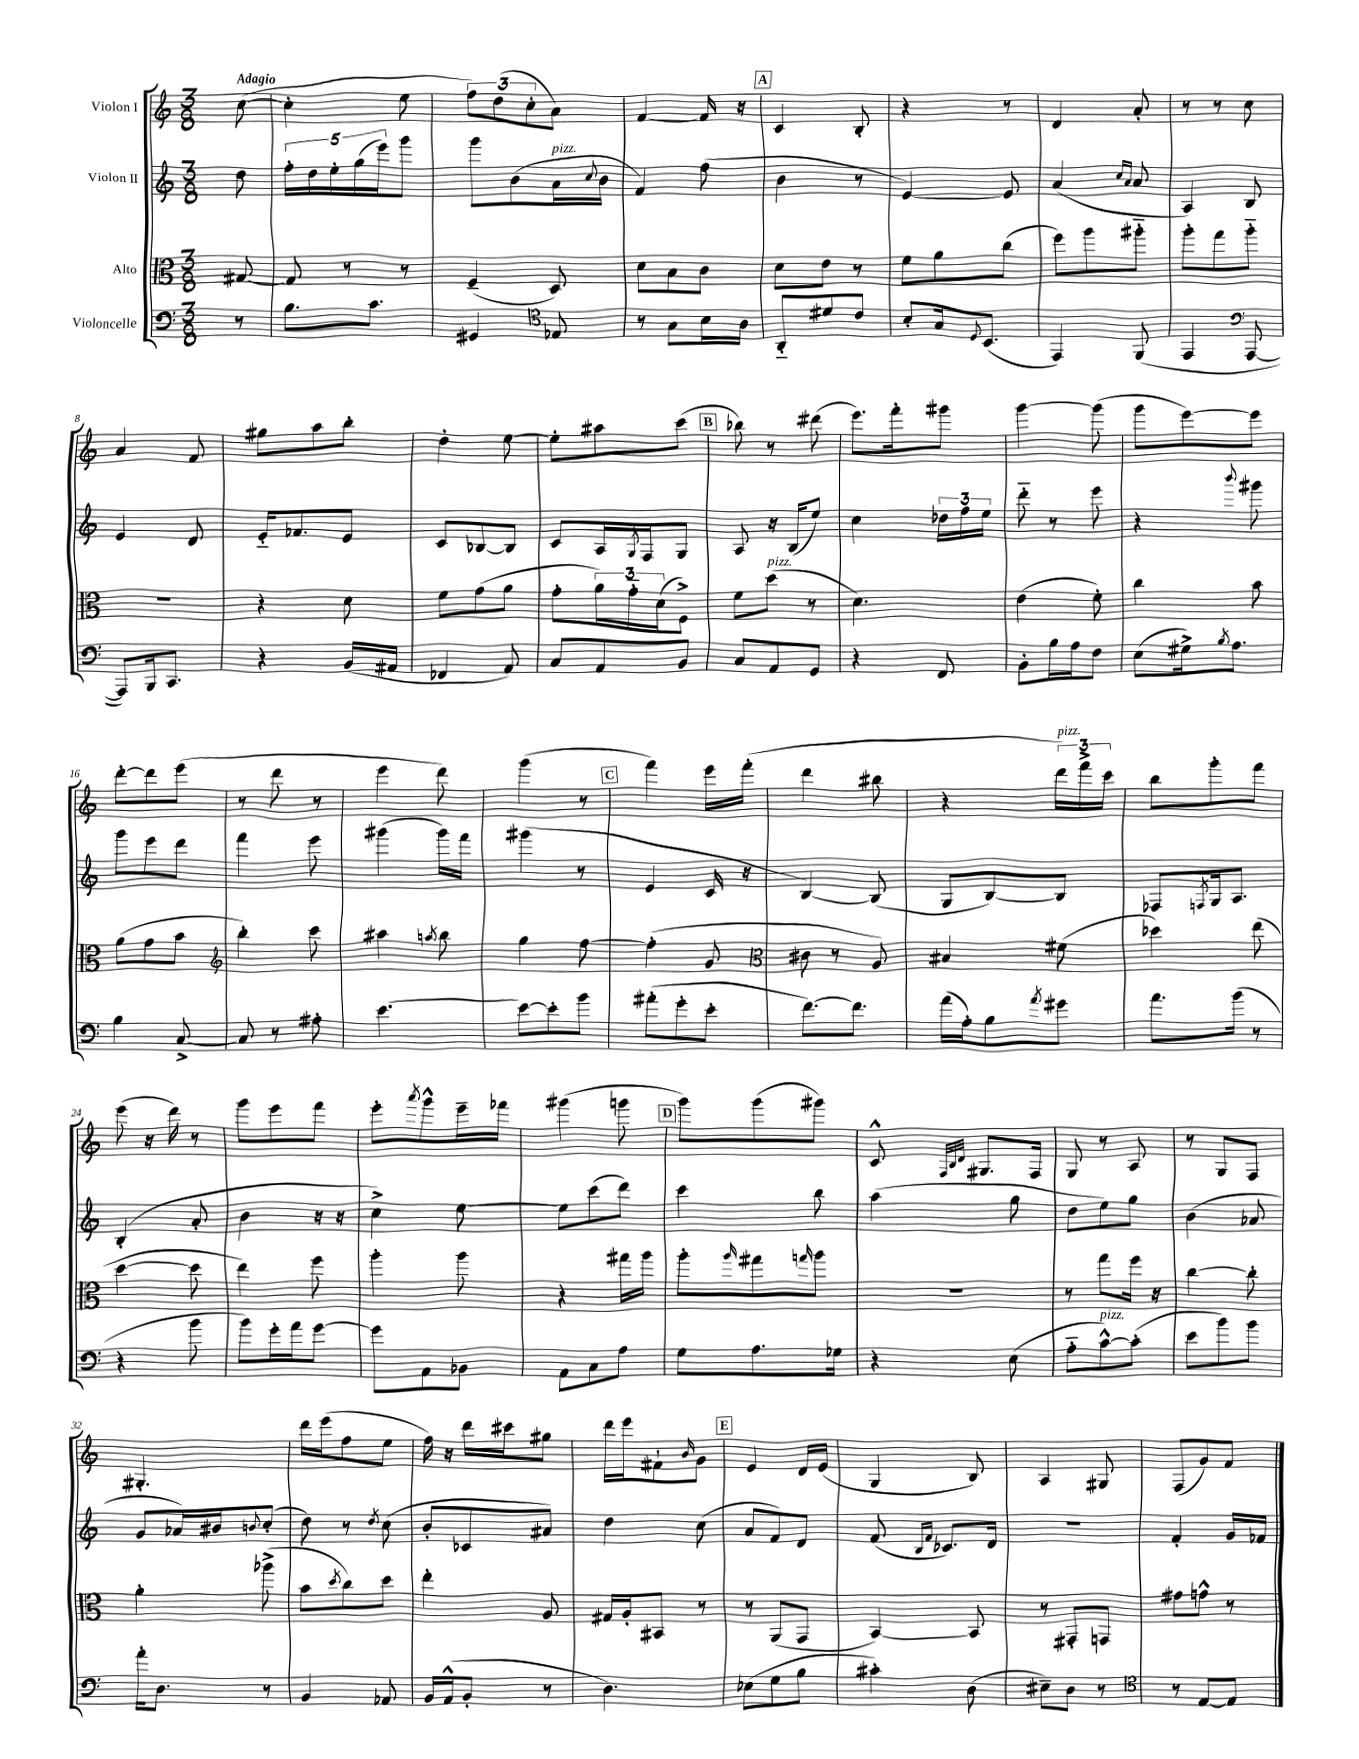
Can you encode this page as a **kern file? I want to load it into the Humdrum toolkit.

**kern	**kern	**kern	**kern
*staff4	*staff3	*staff2	*staff1
*clefF4	*clefC3	*clefG2	*clefG2
*k[]	*k[]	*k[]	*k[]
*M3/8	*M3/8	*M3/8	*M3/8
8r	[8G#	8dd	([8cc
=	=	=	=
8.B	8G#]	20ff'	4cc']
.	.	20dd	.
.	.	20ee'	.
.	8r	.	.
.	.	(20gg	.
8.c	.	.	.
.	.	20eee)	.
.	8r	8ggg	8ee
=	=	=	=
4GG#	(4F~	8ggg	12ff)
.	.	.	(12dd
.	.	(8b	.
.	.	.	12cc'
*clefC4	*	*	*
8E-	8D)	16a	8a)
.	.	8qqcc	.
.	.	16b	.
=	=	=	=
8r	8d	4f)	[4f
8G	8B	.	.
16B	8c	(8ff	16f]
16A	.	.	16r
=	=	=	=
8AA'~	8d	4b	4c
8d#	8e	.	.
8c	8r	8r	8B'
=	=	=	=
8B'	8f	[4e)	4r
16G	8a	.	.
8qqD	.	.	.
(8.BB	.	.	.
.	(8cc	8e]	8r
=	=	=	=
4EE)	8ff)	(4a	4d
.	8aa	.	.
.	.	16qqcc	.
.	.	16qqa	.
(8FF	8aa#'~	8a	8a'
=	=	=	=
4EE	8aa'	4A)	8r
.	8gg	.	8r
*clefF4	*	*	*
[8AAA	8aa'~	8B	8cc
=	=	=	=
8AAA])	4.r	4e	4a
16BBB	.	.	.
8.CC	.	.	.
.	.	8d	8f
=	=	=	=
4r	4r	16e'~	8gg#
.	.	8.f-	.
.	.	.	8aa
(16BB	8d	8e	8bb'
16AA#	.	.	.
=	=	=	=
4FF-	8f	8c	4dd'
.	(8g	[8B-	.
8AA)	8a	8B-]	[8ee
=	=	=	=
8C	8g'	8c	8ee']
8AA	24a)	16A	8aa#
.	24g'~	.	.
.	.	8qG	.
.	.	16F	.
.	(24d	.	.
8BB	8F^)	8G	(8ccc
=	=	=	=
8C	8f	8A	8bb-)
8AA	(8dd	16r	8r
.	.	(16B	.
8GG	8r	8ee)	(8ddd#
=	=	=	=
4r	4.d)	4cc	8.eee)
.	.	.	16fff'
8FF	.	24dd-	8ggg#
.	.	24ff	.
.	.	24ee	.
=	=	=	=
8BB'	(4e	8ddd'~	[4ggg
16B	.	8r	.
16A	.	.	.
8F	8f')	8eee	(8ggg]
=	=	=	=
(8E	4cc	4r	8ggg
16G#^)	.	.	[8eee)
8qB	.	.	.
8.A	.	.	.
.	.	8qqbbb	.
.	8b	8ggg#	8eee]
=	=	=	=
4B	(8a	8ggg	[8ddd'
.	8g	8eee	8ddd]
[8C^	8b	8ddd	(8eee
=	=	=	=
*	*clefG2	*	*
8C]	4bb')	4fff	8r
8r	.	.	8ddd
8A#'	8ccc	8eee	8r
=	=	=	=
[4.e	4aa#	(4ggg#	4eee
.	8qaa	.	.
.	8bb	16ggg#)	8ddd)
.	.	16fff	.
=	=	=	=
8e_	4gg	(4ggg#	(4ggg
8e']	.	.	.
8b	[8ff	8r	8r
=	=	=	=
(8a#'	(4ff']	4e	4fff)
8g'	.	.	.
8e'	8g	16c	16eee
.	.	16r	(16fff'
=	=	=	=
*	*clefC3	*	*
[8.f)	8c#	[4B)	4ddd
.	8r	.	.
8.f]	.	.	.
.	8A)	(8B]	8bb#
=	=	=	=
(16a	4B#	8G	4r
16A')	.	.	.
8B	.	[8B)	.
8qa	.	.	.
8g#	(8f#	8B]	24ddd)
.	.	.	24fff^
.	.	.	24ccc
=	=	=	=
8.a	4dd-)	8F-	8bb
.	.	8qF	.
.	.	16G	8ggg'
(16b	.	8.A	.
8r	(8ee	.	8fff
=	=	=	=
4r	[4dd	(4B'	(8eee
.	.	.	16r
.	.	.	16ddd)
8b	8dd]	8a'	8r
=	=	=	=
8b)	4ee)	4b	8ggg
16g'	.	.	8eee
16a	.	.	.
[8g	8ff	16r	8fff
.	.	16r	.
=	=	=	=
8g]	4aa'	4cc^)	8eee'
.	.	.	8qaaa
8AA	.	.	8ggg^^
8BB-	8aa	[8ee	16eee~
.	.	.	16fff-
=	=	=	=
8AA	4r	8ee]	(4ggg#
8C	.	(8ccc	.
8A	16gg#	8ddd)	8ggg
.	16aa	.	.
=	=	=	=
8G	8aa'	4ccc	8ggg)
.	16qqaa	.	.
8.A	8gg#	.	(8ggg
.	16qqgg	.	.
.	8aa	8bb	8ggg#)
16G-	.	.	.
=	=	=	=
4r	4.r	(4aa	8c^^
.	.	.	32qqF
.	.	.	32qqB
.	.	.	32qqd
.	.	.	8.G#
(8E	.	8gg	.
.	.	.	16F
=	=	=	=
8A'~	8r	8dd	8G
[8c^^)	8gg	8ee)	8r
(8c']	16ff	8gg	8A
.	16r	.	.
=	=	=	=
8e	[4cc	(4b	8r
8b)	.	.	8G
8b	8cc']	8a-	8F
=	=	=	=
16a'	4a'	8g	4.G#'
8.D	.	.	.
.	.	16a-)	.
.	.	16b#	.
.	.	8qqb	.
8r	(8aa-^	(8cc'	.
=	=	=	=
4BB	8b	8dd)	16ddd
.	.	.	(16eee
.	8qdd	.	.
.	8cc)	8r	8ff
.	.	8qdd	.
8AA-	8dd	(8cc	8ee
=	=	=	=
16BB	4ee'	8b'	16ff)
(16AA^^	.	.	16r
8BB'	.	8c-	16ddd
.	.	.	16ccc#
8r	8A	8a#)	8gg#
=	=	=	=
4.D)	16G#	4dd	16ddd
.	16A'	.	16eee
.	8BB#	.	8f#`
.	.	.	16qqb
.	8r	(8cc	8g
=	=	=	=
(8E-	8r	8a	4e
8G	(8AA	8f)	.
8B	8GG	8d	16d
.	.	.	(16e
=	=	=	=
4c#')	[4BB)	(8f	4G
.	.	16qqB	.
.	.	16qqf	.
.	.	8.c-)	.
(8D	8BB]	.	8B)
.	.	16d	.
=	=	=	=
8E#~)	8r	4.r	4A
8D	8GG#'	.	.
8r	8GG	.	8G#
=	=	=	=
*clefC4	*	*	*
8r	8g#	4f'	(8F
[8E	8g^^	.	8g)
8E]	8r	16g	8f
.	.	16f-	.
==	==	==	==
*-	*-	*-	*-
